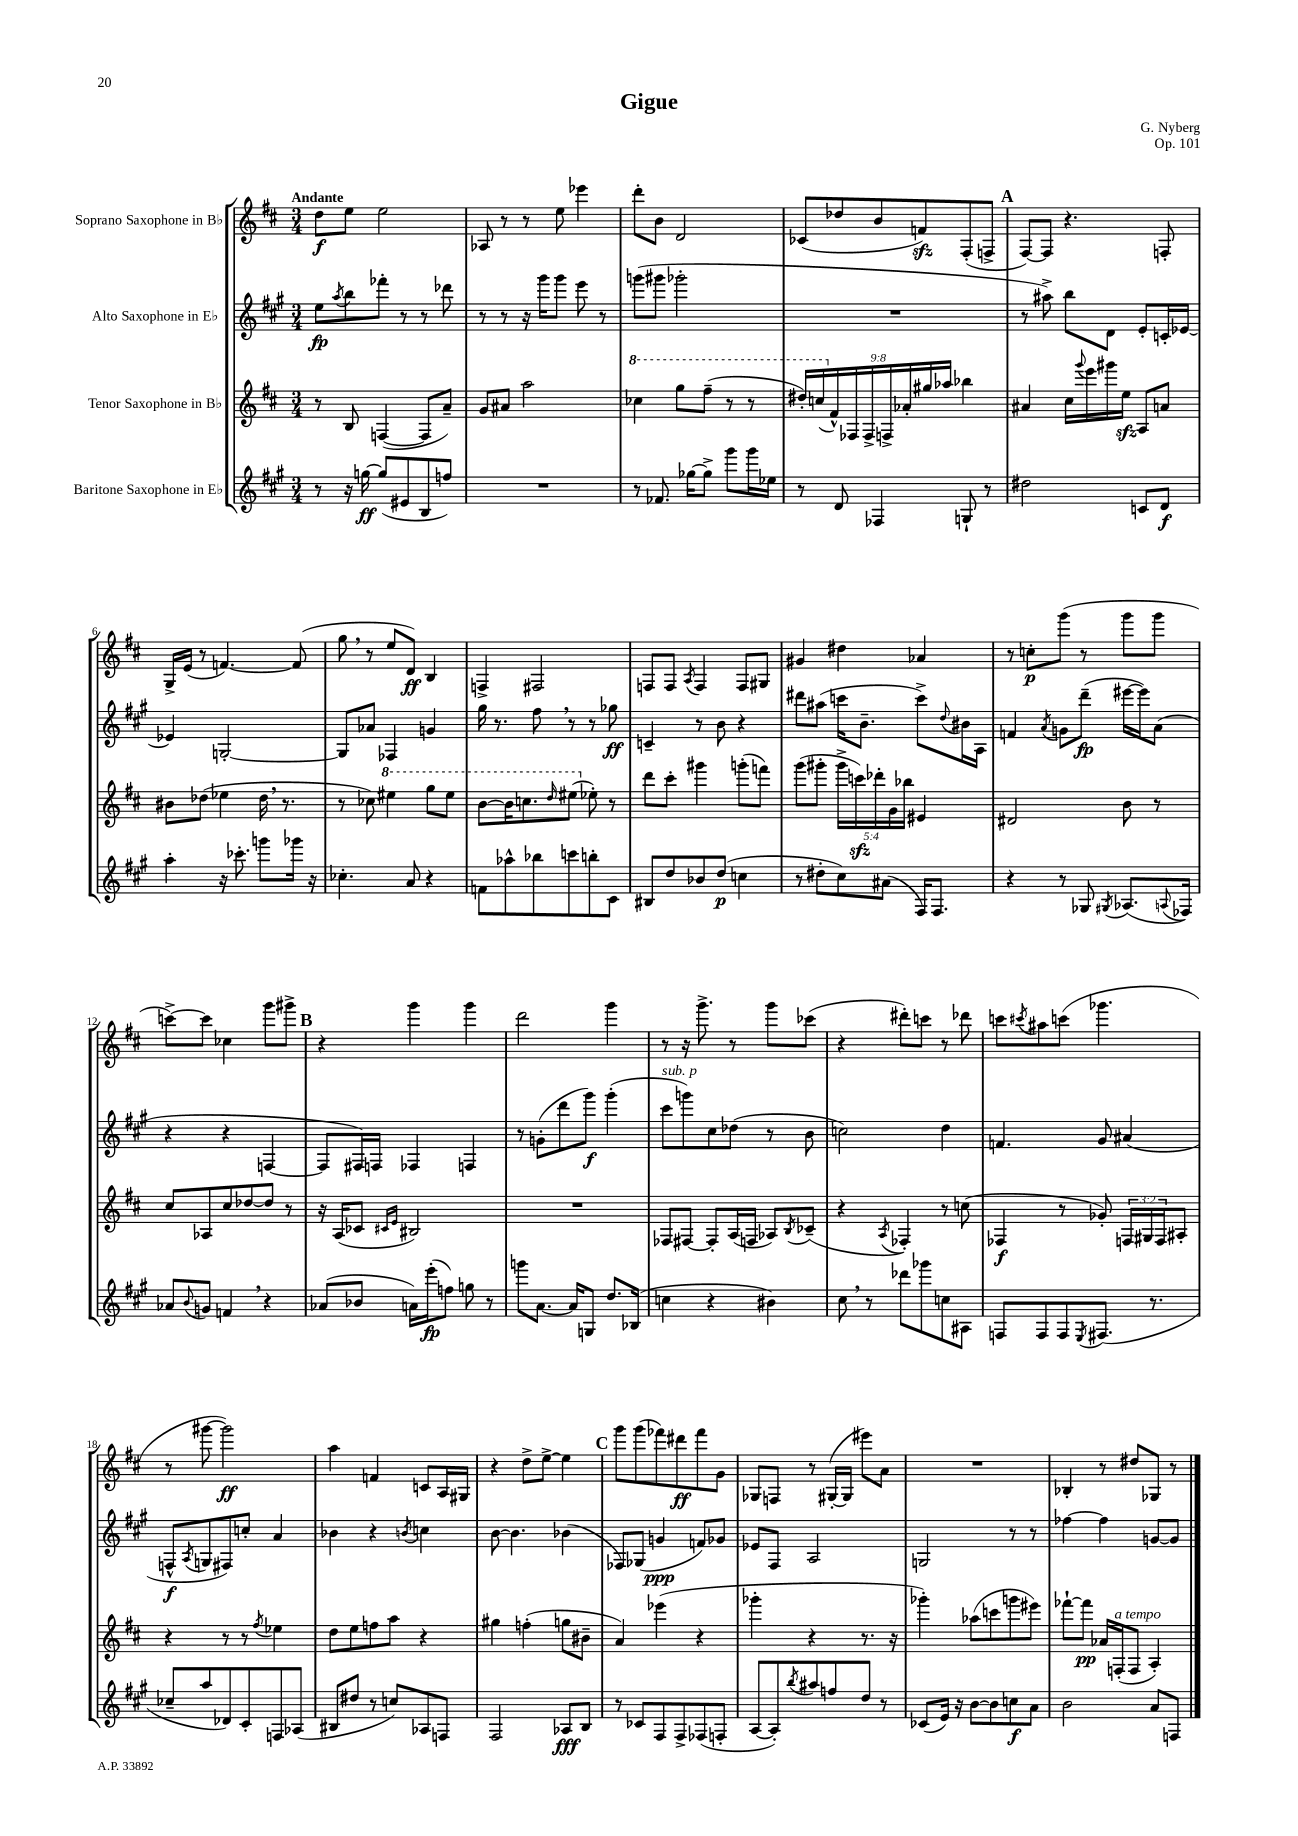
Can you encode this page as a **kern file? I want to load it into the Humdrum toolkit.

**kern	**kern	**kern	**kern
*staff4	*staff3	*staff2	*staff1
*clefG2	*clefG2	*clefG2	*clefG2
*k[f#c#g#]	*k[f#c#]	*k[f#c#g#]	*k[f#c#]
*M3/4	*M3/4	*M3/4	*M3/4
8r	8r	8ee	8dd
.	.	8qaa	.
16r	8B	8bb	8ee
[16gg	.	.	.
(8gg]	([4F	8fff-'	2ee
8e#	.	8r	.
8B	8F]	8r	.
8ff)	8a~)	8ddd-	.
=	=	=	=
2.r	8g	8r	8A-
.	8a#	8r	8r
.	2aa	16r	8r
.	.	16ggg#	.
.	.	8ggg#	8ee
.	.	8eee	4eee-
.	.	8r	.
=	=	=	=
8r	4ccc-	(8ggg	8ddd'
8.f-	.	8ggg#	8b
.	8ggg	2ggg-'	2d
[16gg-	.	.	.
8gg-^]	(8fff#~	.	.
8ggg#	8r	.	.
16ggg#	8r	.	.
16ee-	.	.	.
=	=	=	=
8r	18ddd#')	2.r	(8c-
.	(18ccc	.	.
.	18f#^^)	.	.
8d	.	.	8dd-
.	18F-	.	.
.	18F-^	.	.
4F-	.	.	8b
.	18F^	.	.
.	18a-'	.	.
.	.	.	8f)
.	18gg#	.	.
.	18aa-	.	.
8G`	4bb-	.	(8F#'
8r	.	.	8F^
=	=	=	=
2dd#	4a#	8r	[8F#)
.	.	8aa#^)	8F#]
.	16cc#	8bb	4.r
.	8qqggg	.	.
.	16eee	.	.
.	16ggg#	8d	.
.	16ee	.	.
8c	8A	8e'	.
8d	8a	16c'	8F'
.	.	[16e-	.
=	=	=	=
4aa'	8b#	4e-]	16G^
.	.	.	(16e
.	(8dd-	.	8r
16r	4ee-	[2G'	[4.f)
8.ccc-'	.	.	.
8ggg	16dd-	.	.
.	8.r	.	.
16ggg-	.	.	(8f]
16r	.	.	.
=	=	=	=
4.cc-'	8r	8G]	8gg
.	8cc-)	8a-	8r
.	4eee#	4F-	8ee
8a	.	.	8d)
4r	8ggg	4g	4B
.	8eee#	.	.
=	=	=	=
8f	[8bb	16gg#	4F^
.	.	8.r	.
8aa-^^	16bb]	.	.
.	8.ccc	.	.
8bb-	.	8ff#	2F#
.	16qqddd	.	.
8ccc	(8eee#	8r	.
8bb'	8ee-')	8r	.
8c#	8r	8gg-	.
=	=	=	=
8B#	8ddd	4c~	8F
8dd	8ccc#'	.	8F
.	.	.	8qA
8b-	4ggg#	8r	4F
(8dd	.	8b	.
4cc	(8ggg'	4r	8F
.	8fff)	.	8G#
=	=	=	=
8r	(8ggg	8ddd#	4g#
8dd#'	8ggg#'	(8aa#	.
8cc#)	20ggg#^	16ccc	4dd#
.	20ccc)	.	.
.	.	8.b~	.
.	20ddd-'	.	.
(8a#	.	.	.
.	20g	.	.
.	20bb-	.	.
16F#)	4e#	8ccc^)	4a-
8.F#	.	.	.
.	.	8qqdd	.
.	.	16b#	.
.	.	16A	.
=	=	=	=
4r	2d#	4f	8r
.	.	.	8cc'
.	.	8qa	.
8r	.	8g	(8ggg
8G-	.	(8ddd~	8r
8qG#	.	.	.
(8.A-	8b	[16eee#	8ggg
.	.	16eee#])	.
.	8r	(8a	8ggg
8qqA	.	.	.
16F-)	.	.	.
=	=	=	=
8a-	8cc#	4r	[8ccc^)
8qqb	.	.	.
8g	8A-	.	8ccc]
4f	8cc#	4r	4cc-
.	[8dd-	.	.
4r	8dd-]	[4F	8ggg
.	8r	.	8ggg#^
=	=	=	=
(8a-	16r	8F]	4r
.	(16A	.	.
8b-	8c-	16F#)	.
.	.	16F	.
.	16qqc#	.	.
.	16qqe	.	.
16a)	2B#)	4F-	4ggg
(16eee'	.	.	.
8ff)	.	.	.
8gg	.	4F	4ggg
8r	.	.	.
=	=	=	=
8ggg	2.r	8r	2ddd
[8.a	.	(8g'	.
.	.	8ddd	.
16a]	.	.	.
8G	.	8ggg#)	.
8.dd	.	(4ggg#'	4ggg
(16B-	.	.	.
=	=	=	=
4cc	8F-	8ccc#	8r
.	[8F#	8ggg)	16r
.	.	.	8.ggg^
4r	8F#']	8cc#	.
.	(16A	(8dd-	8r
.	16F	.	.
4b#)	8A-)	8r	8ggg
.	8qB	.	.
.	(8c-~	8b	(8ccc-
=	=	=	=
8cc#	4r	2cc)	4r
8r	.	.	.
.	8qA	.	.
8ddd-	4F-')	.	8ddd#')
8ggg-	.	.	8ccc
8cc	8r	4dd	8r
8A#	(8cc	.	8ddd-
=	=	=	=
8F	4F-	4.f	8ccc
.	.	.	8qccc#
8F	.	.	8aa#
8F	8r	.	(8ccc
8qE	.	.	.
(8.F#	8g-')	8g#	4.ggg-
.	24F	(4a#	.
.	24G#	.	.
8.r	.	.	.
.	24F	.	.
.	8A#'	.	.
=	=	=	=
8cc-~	4r	8F^^	8r
.	.	8qA	.
8aa	.	8G	[8ggg#
8d-)	8r	8F#)	2ggg#])
8c#'	8r	8cc'	.
.	8qff#	.	.
8F	4ee-	4a	.
(8A-	.	.	.
=	=	=	=
8B#	8dd	4b-	4aa
8dd#	8ee	.	.
8r	8ff	4r	4f
8cc)	8aa	.	.
.	.	8qb	.
8A-	4r	4cc	8c
8F	.	.	16A
.	.	.	16G#
=	=	=	=
2F#	4gg#	[8b	4r
.	.	4.b]	.
.	(4ff'	.	8dd^
.	.	.	[8ee^
8A-	8gg	(4b-	4ee]
8B	8b#~	.	.
=	=	=	=
8r	4a)	8F-)	8ggg
8c-	.	(8G-	(8ggg
8F#	(4eee-	4g	8fff-)
8F#^	.	.	8ddd#
(8F-	4r	8f)	8fff-
8F'	.	8g-	8g
=	=	=	=
[8A	4ggg-'	8e-	8G-
8A'])	.	8F#	8F
8qbb	.	.	.
8aa#	4r	2A	8r
8ff	.	.	([16G#'
.	.	.	16G#]
8dd	8.r	.	8eee#)
8r	.	.	8a
.	16r	.	.
=	=	=	=
(8c-	4ggg-')	2G	2.r
16e)	.	.	.
16r	.	.	.
[8b	(8aa-	.	.
8b]	8ccc	.	.
8cc	8ggg	8r	.
8a	8eee#)	8r	.
=	=	=	=
2b	[8fff-`	[4ff-	4B-'
.	8fff-]	.	.
.	16a-	4ff-]	8r
.	(16F'	.	.
.	8F	.	8dd#
8a	4A')	[8g	8G-
8F	.	8g]	8r
==	==	==	==
*-	*-	*-	*-
